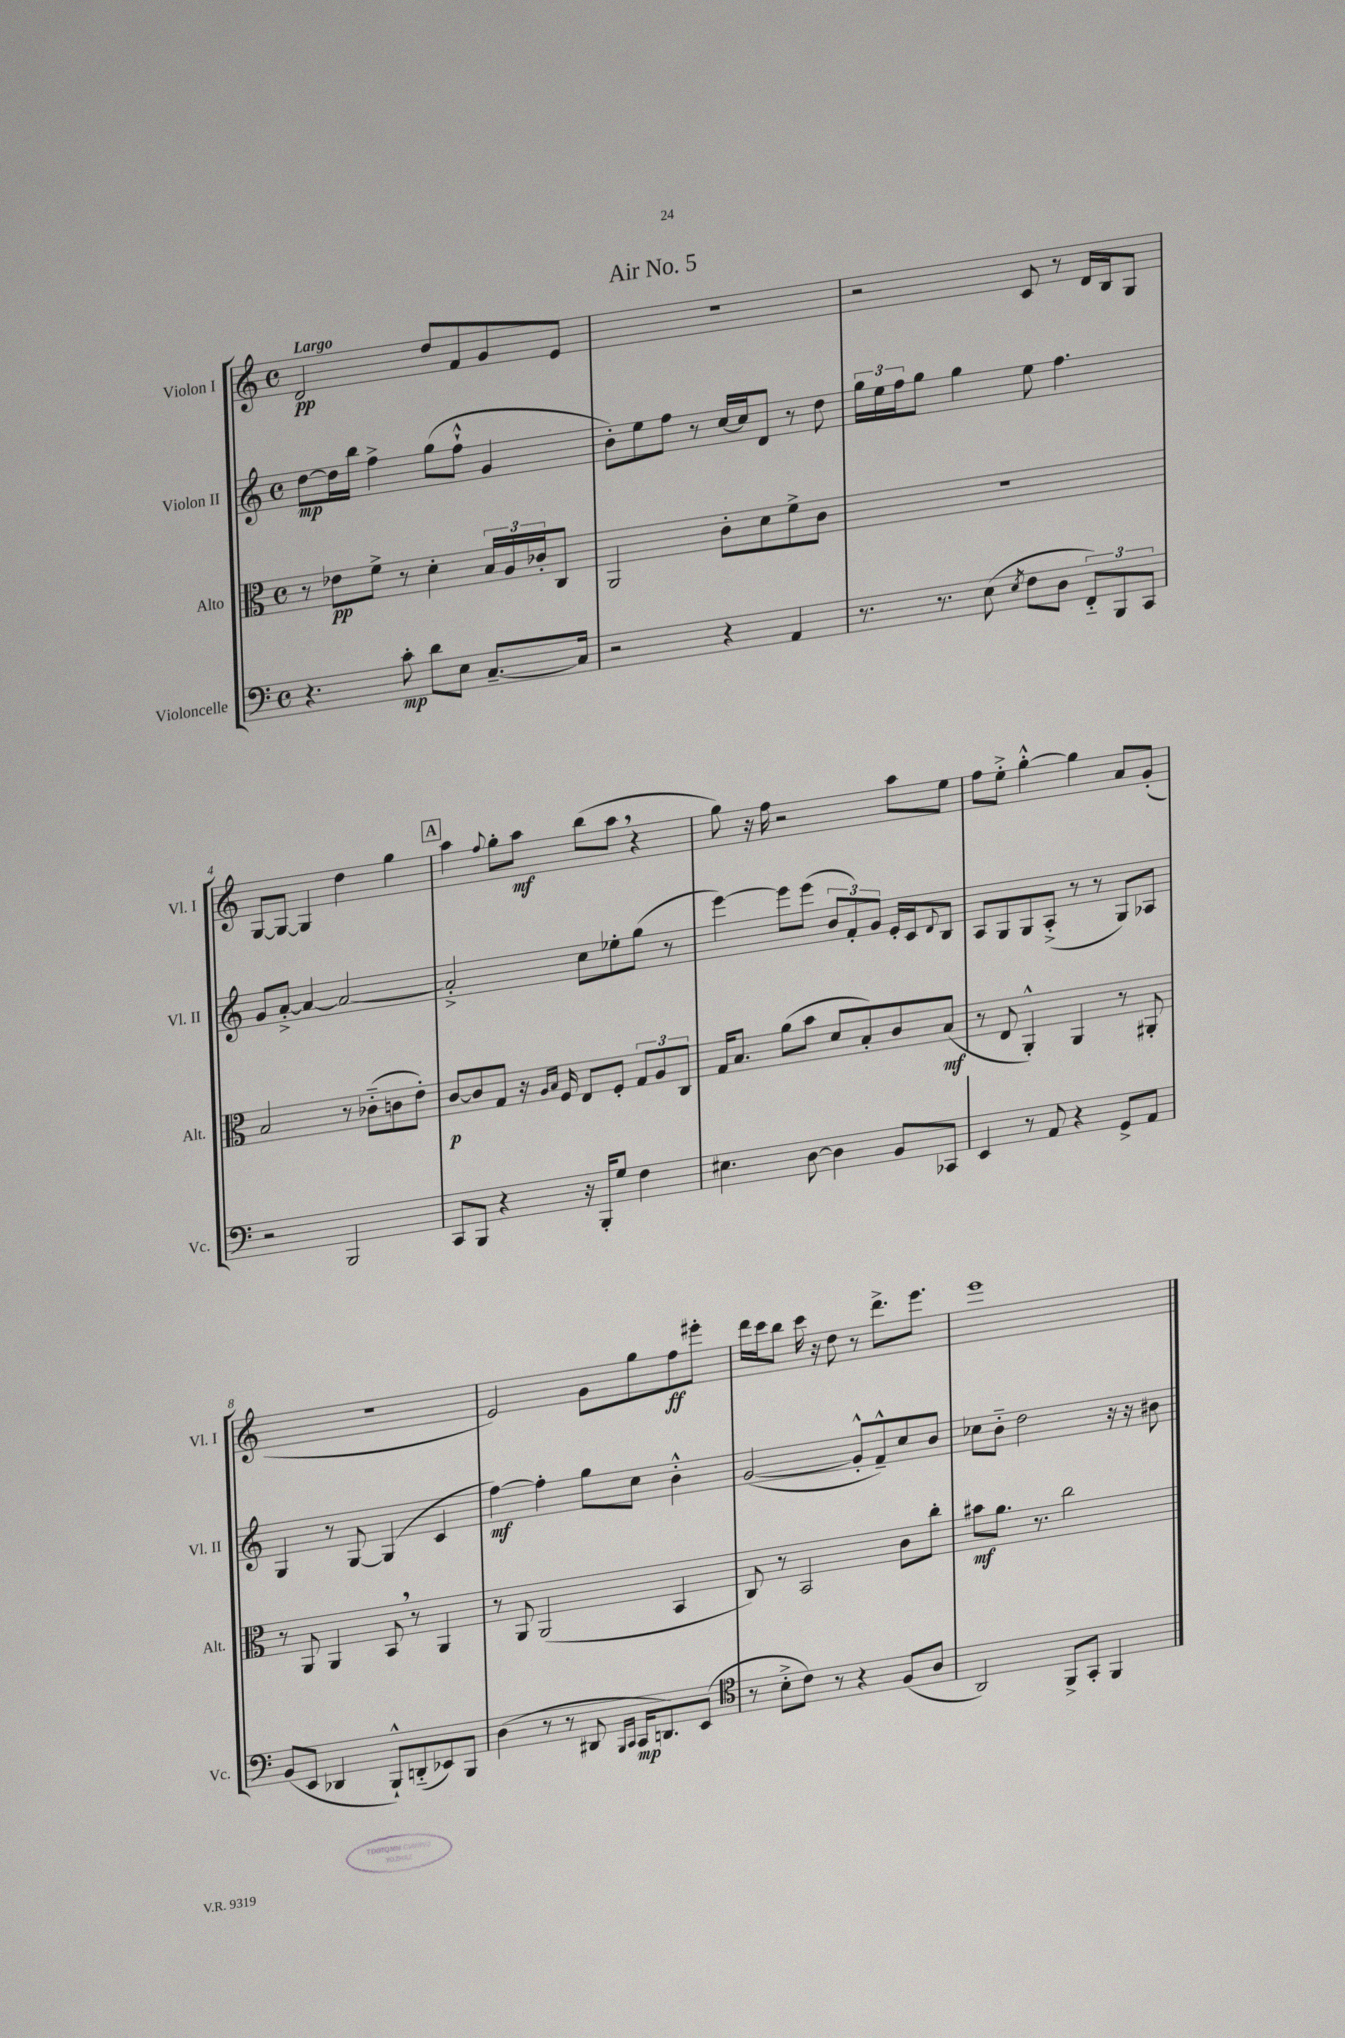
\header { title = "Air No. 5" }
<<
\new StaffGroup <<
\new Staff = "s0" \with { instrumentName = "Violon I" shortInstrumentName = "Vl. I" } {
    \clef treble \key c \major \defaultTimeSignature \time 4/4 \tempo "Largo"
    d'2\pp d''8 f'8 g'8 e'8 |
    R1 |
    r2 c'8 r8 d'16 b16 g8 |
    g8~ g8~ g4 d''4 g''4 |
    \mark \markup { \box "A" } a''4 \appoggiatura { f''8 } g''8-. a''8\mf b''8( a''8 \breathe r4 |
    g''8) r16 f''16 r2 a''8 e''8 |
    f''8 e''8-.-> g''4~-.-^ g''4 a'8 g'8-.( |
    r1 |
    e'2) g'8 g''8 f''8\ff eis'''8-. |
    d'''16 c'''16 b''8 c'''16 r16 d''8 r8 d'''8.-> e'''8. |
    e'''1 \bar "|." |
}
\new Staff = "s1" \with { instrumentName = "Violon II" shortInstrumentName = "Vl. II" } {
    \clef treble \key c \major \defaultTimeSignature \time 4/4
    d''8~\mp d''16 b''16 f''4-> g''8( f''8-!-^ g'4 |
    b'8-.) e''8 f''8 r8 c''16~ c''16 d'8 r8 d''8 |
    \tuplet 3/2 { g''16 e''16 f''16 } g''8 g''4 e''8 f''4. |
    g'8 a'8~-.-> a'4~ a'2~ |
    \mark \markup { \box "A" } a'2-.-> c''8 ees''8-. g''8( r8 |
    e'''4~) e'''8 e'''8( \tuplet 3/2 { b'8 f'8-.) g'8 } e'16-. c'16 \appoggiatura { d'8 } b8 |
    a8 g8 g8 a8-.->( r8 r8 g8) aes8 |
    g4 r8 g8~ g4( c'4 |
    f''4~\mf) f''4-. g''8 c''8 b'4-.-^ |
    g'2~( g'8-.-^ f'8---^) c''8 b'8 |
    ces''8 b'8-_ d''2 r16 r16 bis'8 \bar "|." |
}
\new Staff = "s2" \with { instrumentName = "Alto" shortInstrumentName = "Alt." } {
    \clef alto \key c \major \defaultTimeSignature \time 4/4
    r8 ees'8\pp f'8-> r8 d'4-. \tuplet 3/2 { b16 a16 ces'16-. } c8 |
    a,2 c'8-. d'8 f'8-> c'8 |
    R1 |
    b2 r8 ces'8-_( c'8 e'8-.) |
    \mark \markup { \box "A" } c'8~\p c'8 g8 r16 \grace { a16 b16 } f16 e8 f8-. \tuplet 3/2 { g8 a8 c8 } |
    g16 b8. a'8( b'8 d'8 b8-.) c'8 b8\mf( |
    r8 e8 a,4-.-^) a,4 r8 ais,8-. |
    r8 a,8 a,4 b,8 \breathe r8 a,4 |
    r8 a,8 a,2( b,4 |
    c8) r8 b,2 c'8 c''8-. |
    bis'8\mf a'8. r8. c''2 \bar "|." |
}
\new Staff = "s3" \with { instrumentName = "Violoncelle" shortInstrumentName = "Vc." } {
    \clef bass \key c \major \defaultTimeSignature \time 4/4
    r4. c'8-.\mp d'8 e8 c8.~-- c16 |
    r2 r4 a,4 |
    r8. r8. e8( \acciaccatura { e8 } f8 d8 \tuplet 3/2 { f,8-_) b,,8 c,8 } |
    r2 b,,2 |
    \mark \markup { \box "A" } c,8 b,,8 r4 r16 b,,16-. g8 f4 |
    eis4. d8~ d4 b,8 ces,8 |
    e,4 r8 a,8 r4 g,8-> a,8 |
    b,8( e,8 des,4 b,,8-!-^) d,8-_( ees,8) b,,8 |
    d4( r8 r8 dis,8 \grace { b,,16 c,16 } c,16\mp d,8.) e,8( |
    \clef tenor r8 b8-.-> c'8) r8 r4 f8( a8 |
    a,2) f,8-> g,8-. f,4 \bar "|." |
}
>>
>>
